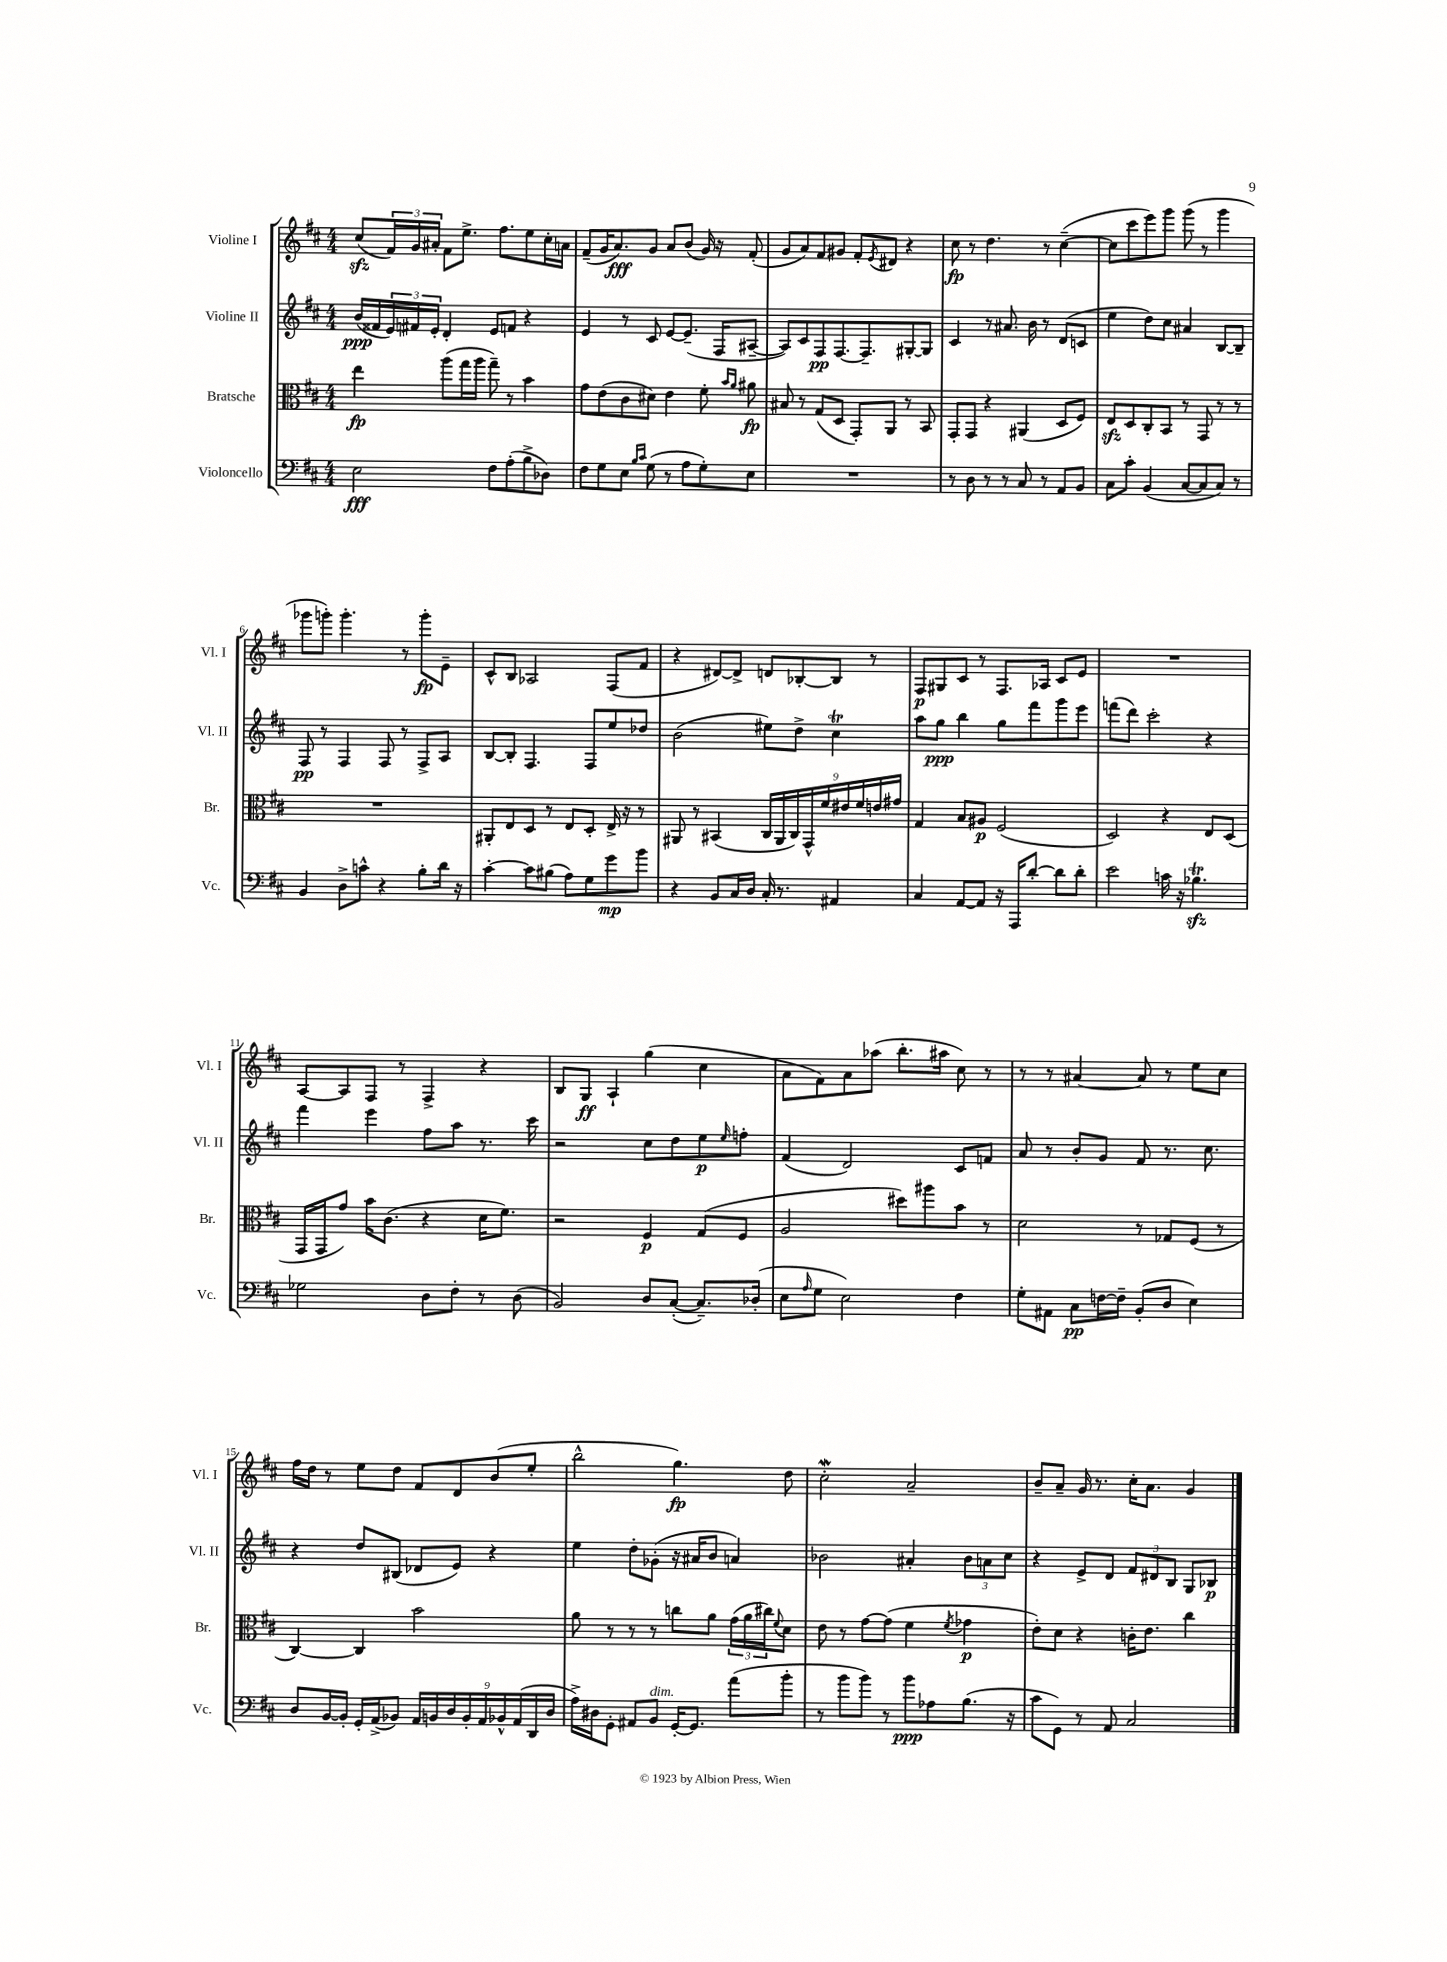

**kern	**kern	**kern	**kern
*staff4	*staff3	*staff2	*staff1
*clefF4	*clefC3	*clefG2	*clefG2
*k[f#c#]	*k[f#c#]	*k[f#c#]	*k[f#c#]
*M4/4	*M4/4	*M4/4	*M4/4
2E\	4ee\	(16b/LL	(8cc#/L
.	.	16f##/	.
.	.	24e/)	24f#/L)
.	.	24f#/	24g/
.	.	24e'/JJ	24a#'/JJ
.	(8aa\L	4d'/	8f#\L
.	16gg\L	.	8.ee^\J
.	16aa\JJ	.	.
8F#\L	8gg~\)	8e/L	.
.	.	.	8.ff#\L
(8A'\	8r	8f/J	.
8B^\	4b\	4r	8ee\
8D-\J)	.	.	16cc#'\L
.	.	.	16a\JJ
=	=	=	=
8F#\L	8g\L	4e/	(8f#~/L
8G\	(8e\	.	16g/K
.	.	.	8.a/)
8E\J	8c#\	8r	.
16qqB/LL	.	.	.
16qqc#/JJ	.	.	.
(8G\	8d#\J)	8c#/	8g/J
8r	4e\	[8e/L	8a/L
8A\L	.	(8.e~/]J	(8b/J
8G'\)	8f#'\	.	16g/)
.	.	16F#/LK	16r
.	16qqb/LL	.	.
.	16qqa/JJ	.	.
8E\J	8a#\	[8A#~/J	(8f#'/
=	=	=	=
1r	8B#/	8A#/]L)	8g/L
.	8r	8c#/	8a/)
.	(8G/L	8F#/	8f#/
.	8D/J	[8.F#/	8g#/J
.	8GG'/L)	.	8f#'/L
.	.	8.F#~/]	.
.	.	.	8qe/
.	8AA/J	.	8d#/J
.	8r	[8G#'/	4r
.	8BB/	8G#/]J	.
=	=	=	=
8r	8GG'/L	4c#/	8cc#\
8D\	8GG/J	.	8r
8r	4r	8r	4.dd\
8r	.	8.a#/	.
8C#/	(4AA#/	.	.
.	.	16b\	.
8r	.	8r	8r
8AA/L	8D/L	(8d/L	([4cc#~\
8BB/J	8F#/J)	8c/J	.
=	=	=	=
8C#\L	8E/L	4ee\	8cc#\]L
8c#'\J	8D/	.	8ccc#\
(4BB/	8C#'/	8dd\L)	8eee\)
.	8BB/J	8cc#\J	8ggg\J
[8C#/L	8r	4a#/	(8ggg\
8C#/]	8GG/	.	8r
8C#/J)	8r	[8B/L	4ggg\
8r	8r	8B~/]J	.
=	=	=	=
4BB/	1r	8F#/	8ggg-\L
.	.	8r	8ggg'\J)
8D^\L	.	4F#/	4.ggg'\
8c^^\J	.	.	.
4r	.	8F#/	.
.	.	8r	8r
8B'\L	.	8F#^/L	8ggg'\L
16d\Jk	.	8A/J	8e~\J
16r	.	.	.
=	=	=	=
[4c#'\	8AA#'/L	[8B/L	8c#^^/L
.	8E/	8B'/]J	8B/J
8c#\]L	8D/J	4.F#/	2A-/
(8B#\J	8r	.	.
8A\L)	8E/L	.	.
8G\	8D'/J	8F#/L	.
8g\	16E^/	8ee/	(8F#/L
.	16r	.	.
8b\J	8r	8dd-/J	8f#/J
=	=	=	=
4r	8AA#/	(2b\	4r
.	8r	.	.
8BB/L	(4BB#/	.	[8d#/L)
16C#/L	.	.	8d#^/]J
16D/JJ	.	.	.
16C#'/	18C#/LL	8ee#\L)	8d/L
.	18AA#/	.	.
8.r	.	.	.
.	18C#/)	.	.
.	.	8dd^\J	[8B-'/
.	18GG^^/	.	.
.	18f#/	.	.
4AA#/	.	4cc#\	8B-/]J
.	18e#/	.	.
.	18f#/	.	.
.	.	.	8r
.	18e/	.	.
.	18g#/JJ	.	.
=	=	=	=
4C#/	4G/	8aa\L	8F#/L
.	.	8gg\J	8G#/
[8AA/L	8B/L	4bb\	8c#/J
8AA/]J	8A#/J	.	8r
16r	(2F#/	8gg\L	8.F#/L
16AAA/LK	.	.	.
[8d'/J	.	8fff#\	.
.	.	.	16A-/Jk
8d\]L	.	8ggg\	8c#/L
8d'\J	.	8eee\J	8e/J
=	=	=	=
2e\	2D/)	(8fff\L	1r
.	.	8ddd\J)	.
.	.	2ccc#'\	.
16c\	4r	.	.
16r	.	.	.
4.B-\	.	.	.
.	8E/L	4r	.
.	(8D/J	.	.
=	=	=	=
2G-\	16GG/LL	4fff#\	[8A/L
.	16GG/J	.	.
.	8g/J)	.	8A/]
.	16b\LK	4eee\	8F#/J
.	(8.c#\J	.	.
.	.	.	8r
8D\L	4r	8ff#\L	4F#^/
8F#'\J	.	8aa\J	.
8r	16d\LK	8.r	4r
.	8.f#\J)	.	.
(8D\	.	.	.
.	.	16ccc#\	.
=	=	=	=
2BB/)	2r	2r	8B/L
.	.	.	8G/J
.	.	.	4A`/
8D/L	4F#/	8cc#\L	(4gg\
([8C#'/J	.	8dd\	.
8.C#~/]L)	(8G/L	8ee\	4cc#\
.	.	16qqee/	.
.	8F#/J	8ff'\J	.
(16D-'/Jk	.	.	.
=	=	=	=
8E\L	2A/	(4f#/	8a\L
16qqA/	.	.	.
8G\J	.	.	8f#\)
2E\)	.	2d/)	8a\
.	.	.	(8aa-\J
.	8dd#\L)	.	8.bb'\L
.	8aa#\	.	.
.	.	.	16aa#\Jk
4F#\	8b\J	8c#/L	8cc#\)
.	8r	8f/J	8r
=	=	=	=
8G'\L	2d\	8a/	8r
8AA#\J	.	8r	8r
8C#\L	.	8b'/L	[4a#/
[16F\L	.	8g/J	.
16F~\]JJ	.	.	.
(8BB'/L	8r	8f#/	8a#/]
8D/J	8G-/L	8.r	8r
4E\)	(8F#/J	.	8ee\L
.	.	8.cc#\	.
.	8r	.	8cc#\J
=	=	=	=
8D/L	[4C#/)	4r	16ff#\LL
.	.	.	16dd\JJ
[16BB/L	.	.	8r
16BB'/]JJ	.	.	.
16GG'/LL	4C#/]	8dd/L	8ee\L
(16AA^/J	.	.	.
8BB-/J)	.	(8B#/J	8dd\J
18AA/LL	2b\	8d-/L	8f#/L
18BB/	.	.	.
18D/	.	.	.
.	.	8e/J)	8d/
18BB'/	.	.	.
18AA/	.	.	.
.	.	4r	(8b/
18BB-^^/	.	.	.
(18AA/	.	.	.
.	.	.	8ee'/J
18DD/	.	.	.
18D/JJ	.	.	.
=	=	=	=
16A^\LL)	8a\	4ee\	2bb^^\
16D#\J	.	.	.
8GG'\J	8r	.	.
8AA#/L	8r	8dd'\L	.
8BB/J	8r	(8g-'\J	.
[16GG'/LK	8cc\L	16r	4.gg\)
8.GG/]J	.	16a#/LK	.
.	8a\J	8b/J	.
(8a\L	(24g\LL	4a/)	.
.	24a\	.	.
.	24cc#\J)	.	.
.	8qqf#/	.	.
8b'\J	8d\J	.	8dd\
=	=	=	=
8r	8e\	2b-\	2cc#'\
8b\L	8r	.	.
8b\J)	[8g\L	.	.
8r	(8g\]J	.	.
8b\L	4f#\	4a#'/	2a~/
8A-\	.	.	.
.	8qf#/	.	.
(8.B\J	4g-\	12b-\L	.
.	.	12a\	.
.	.	12cc#\J	.
16r	.	.	.
=	=	=	=
8c#\L	8e'\L)	4r	8b~/L
8GG\J)	8d\J	.	8a~/J
8r	4r	8e^/L	16g/
.	.	.	8.r
8AA/	.	8d/J	.
2C#/	16c'\LK	12f#/L	16cc#'\LK
.	8.e\J	.	8.a\J
.	.	12d#/	.
.	.	12B/J	.
.	4cc#\	8G/L	4g/
.	.	8B-/J	.
==	==	==	==
*-	*-	*-	*-
